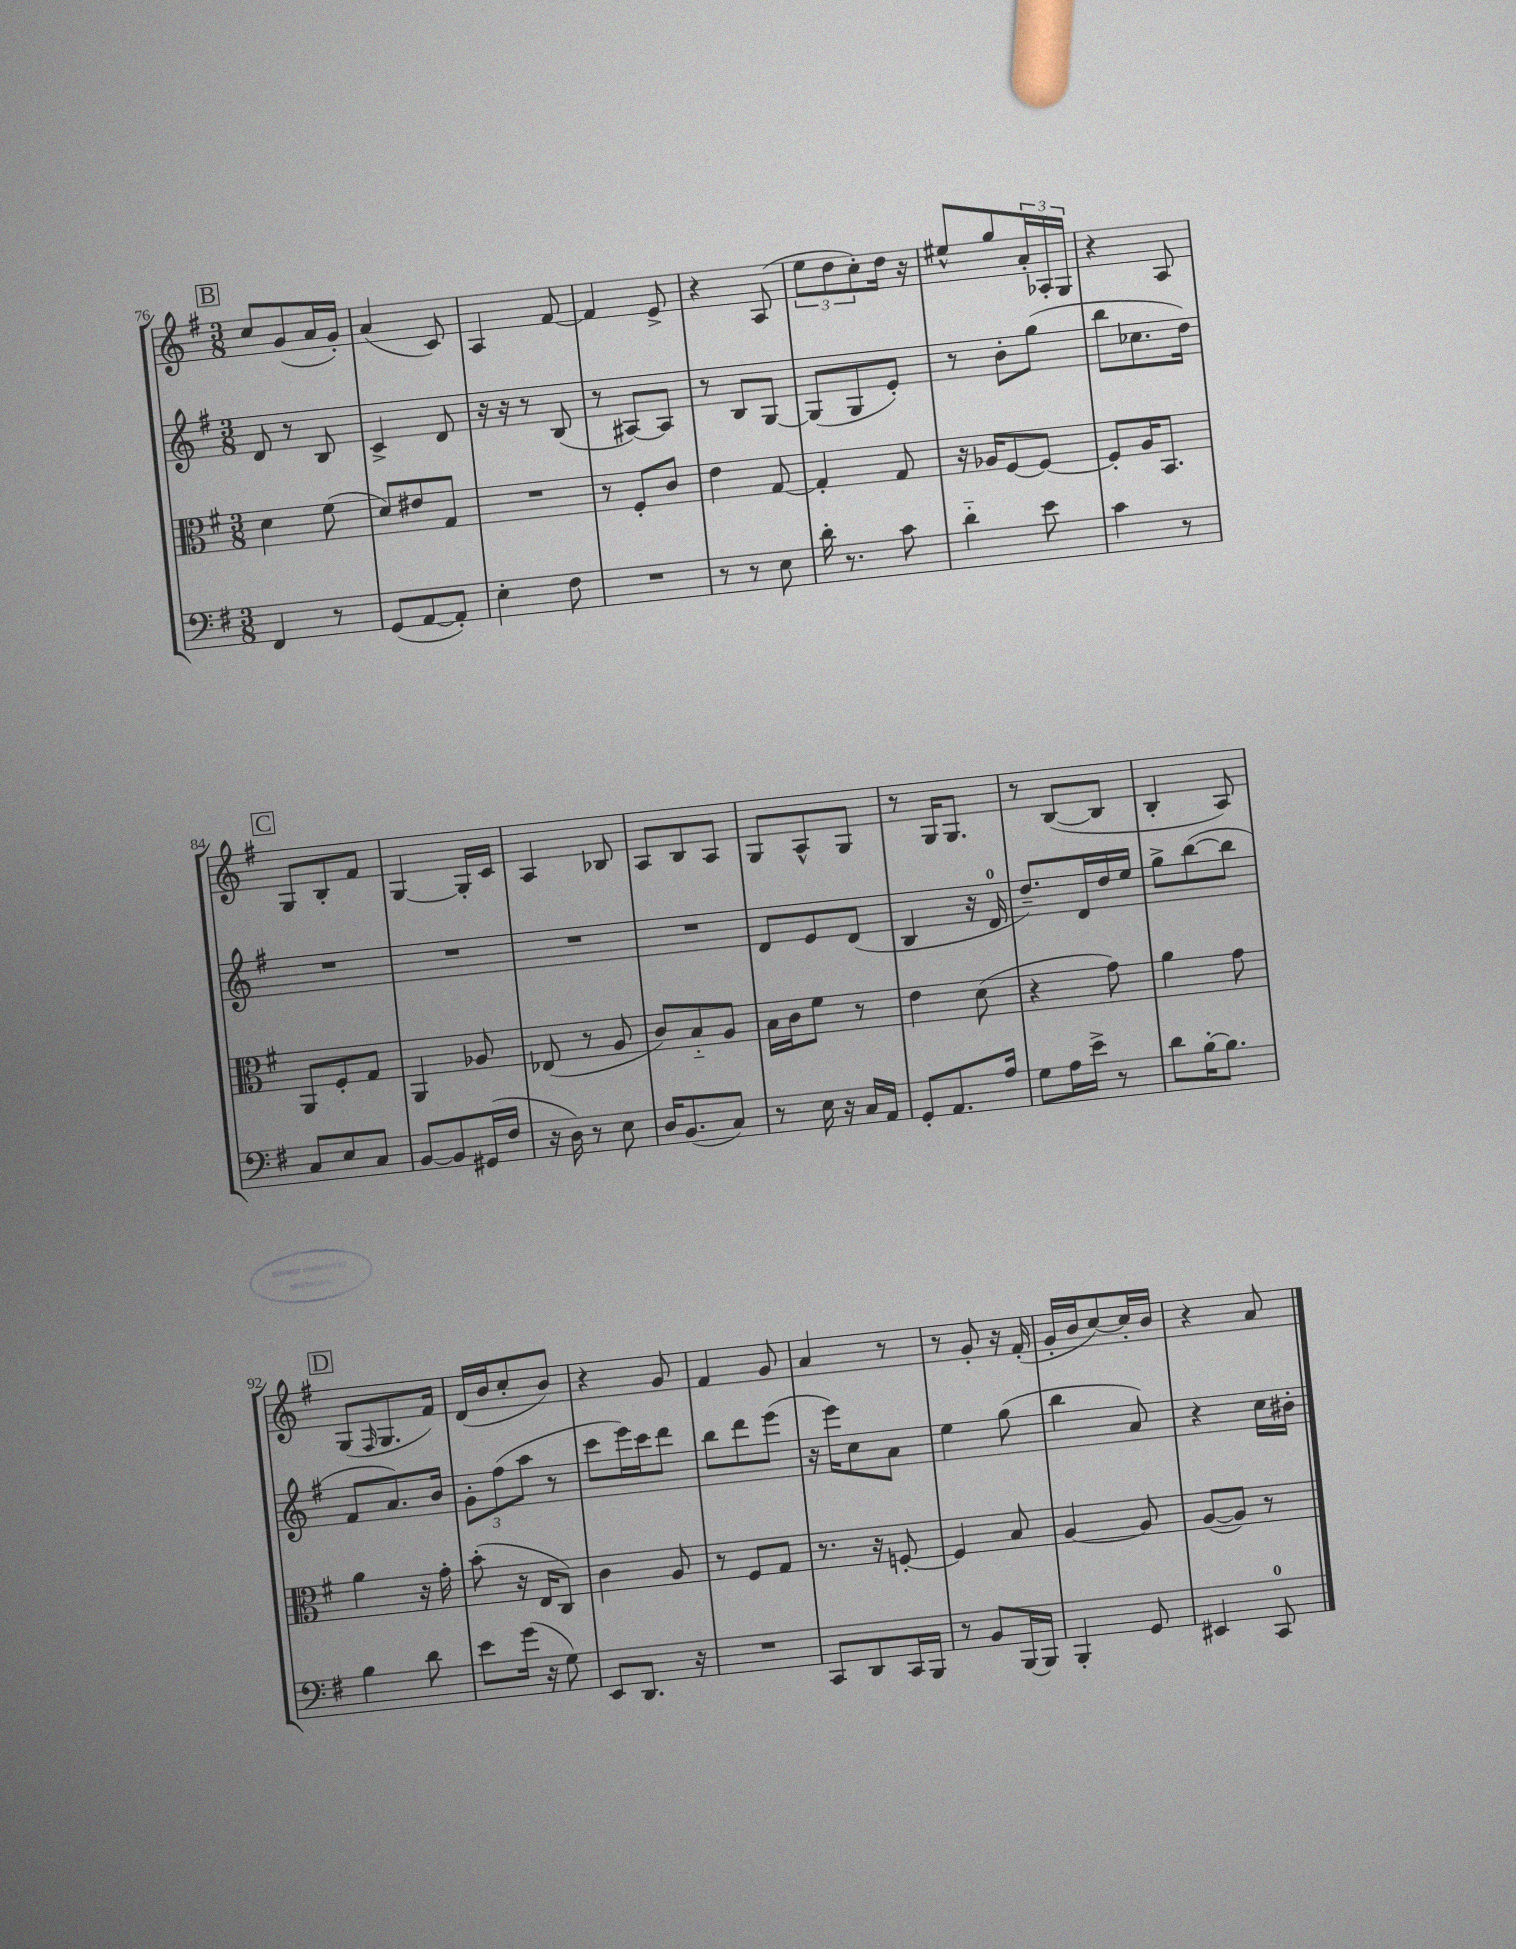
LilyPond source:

<<
\new StaffGroup <<
\new Staff = "s0" {
    \clef treble \key g \major \numericTimeSignature \time 3/8
    \mark \markup { \box "B" } c''8 g'8( a'16 g'16-.) |
    a'4( c'8) |
    a4 fis'8~ |
    fis'4 e'8-> |
    r4 a8( |
    \tuplet 3/2 { e''8 d''8 c''8-.) } d''16 r16 |
    eis''8-^ g''8 \tuplet 3/2 { a'16-. aes16-. g16 } |
    r4 a8 |
    \mark \markup { \box "C" } g8 b8-. fis'8 |
    g4~ g16-. c'16 |
    a4 bes8 |
    a8 b8 a8 |
    g8 a8-^ g8 |
    r8 g16 g8. |
    r8 b8~( b8 |
    b4-. a8) |
    \mark \markup { \box "D" } g8( \grace { fis16 } g8. fis'16) |
    d'16( b'16 c''8-. b'8) |
    r4 g'8 |
    fis'4 g'8 |
    a'4 r8 |
    r8 g'8-. r16 fis'16-.( |
    g'16-. b'16 c''8~) c''16-. b'16 |
    r4 a'8 \bar "|." |
}
\new Staff = "s1" {
    \clef treble \key g \major \numericTimeSignature \time 3/8
    \mark \markup { \box "B" } d'8 r8 b8 |
    c'4-> d'8 |
    r16 r16 r8 b8( |
    r8 ais8~) ais8 |
    r8 b8 g8~ |
    g8( g8 e'8-.) |
    r8 b'8-. g''8( |
    b''8 ces''8. d''16) |
    \mark \markup { \box "C" } R4. |
    R4. |
    R4. |
    R4. |
    d'8 e'8 d'8( |
    b4 r16 d'16-0 |
    d''8.--) d'16 d''16 e''16 |
    g''8-> b''8~( b''8 |
    \mark \markup { \box "D" } fis'8 a'8.) b'16 |
    \tuplet 3/2 { g'8-. fis''8( a''8 } r8 |
    c'''8 e'''16) c'''16 d'''8 |
    b''8 d'''8 e'''8( |
    r16 e'''16) c''8 a'8 |
    e''4 g''8( |
    b''4 a'8) |
    r4 c''16 bis'16-. \bar "|." |
}
\new Staff = "s2" {
    \clef alto \key g \major \numericTimeSignature \time 3/8
    \mark \markup { \box "B" } d'4 fis'8( |
    d'8) eis'8 g8 |
    R4. |
    r8 fis8-. c'8 |
    e'4 g8~ |
    g4-. g8 |
    r16 aes16 fis8~ fis8~ |
    fis8-. a16 b,8. |
    \mark \markup { \box "C" } a,8 fis8-. g8 |
    a,4 aes8 |
    ees8( r8 a8 |
    c'8) b8-_ a8 |
    b16 c'16 fis'8 r8 |
    e'4 d'8( |
    r4 g'8) |
    a'4 g'8 |
    \mark \markup { \box "D" } a'4 r16 g'16-. |
    b'8-.( r16 e16 c8) |
    c'4 a8 |
    r8 fis8 g8 |
    r8. r16 f8~-. |
    f4 b8 |
    a4~ a8 |
    a8~( a8) r8 \bar "|." |
}
\new Staff = "s3" {
    \clef bass \key g \major \numericTimeSignature \time 3/8
    \mark \markup { \box "B" } fis,4 r8 |
    g,8( a,8~ a,8-.) |
    e4-. fis8 |
    R4. |
    r8 r8 e8 |
    d'16-. r8. c'8 |
    d'4-_ e'8 |
    c'4 r8 |
    \mark \markup { \box "C" } c8 e8 c8 |
    b,8~ b,8 gis,16( fis16 |
    r16 d16) r8 e8 |
    d16 b,8.( c8) |
    r8 e16 r16 c16 a,16 |
    g,8-. a,8. a16 |
    g8 a16 e'16-> r8 |
    d'8 b16~-. b8. |
    \mark \markup { \box "D" } b4 d'8 |
    e'8 g'16( r16 g8) |
    e,8 d,8. r16 |
    R4. |
    c,8 d,8 c,16 b,,16 |
    r8 b,8 b,,16~ b,,16 |
    b,,4-. g,8 |
    eis,4 c,8-0 \bar "|." |
}
>>
>>
\layout { \context { \Score currentBarNumber = #76 } }
